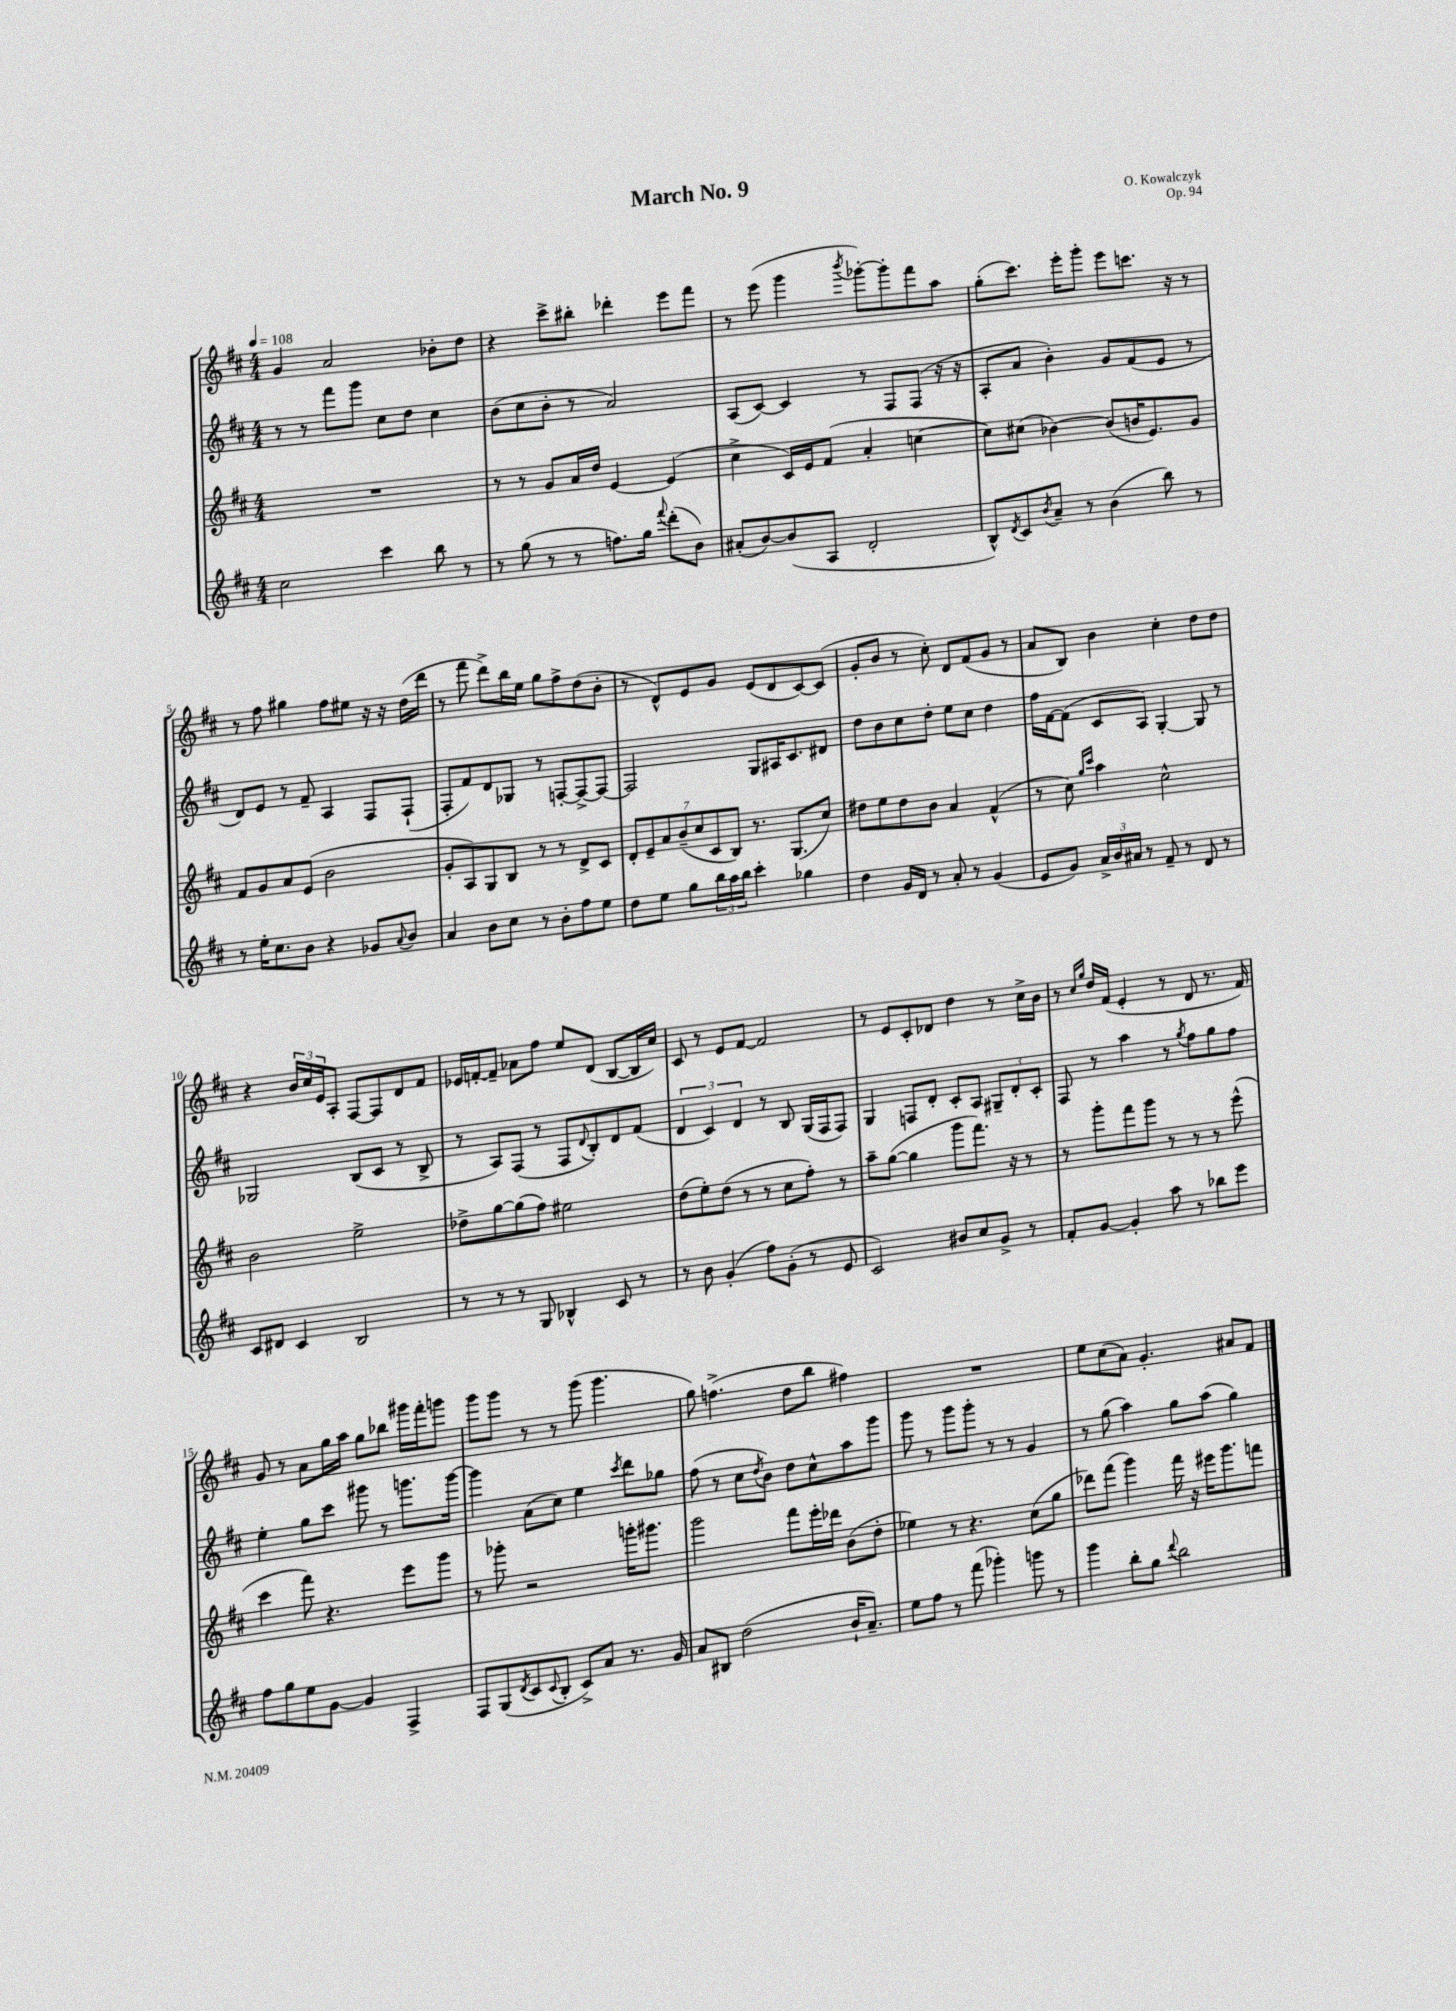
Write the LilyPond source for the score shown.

\header { title = "March No. 9" composer = "O. Kowalczyk" opus = "Op. 94" }
<<
\new StaffGroup <<
\new Staff = "s0" {
    \clef treble \key d \major \numericTimeSignature \time 4/4 \tempo 4 = 108
    g'4 a'2 bes'8-. d''8 |
    r4 cis'''8-> bis''8-. des'''4-. e'''8 fis'''8 |
    r8 e'''8( g'''4 \acciaccatura { b'''8 } ges'''8~-.) ges'''8-. fis'''8 a''8 |
    g''8-.( cis'''8.) e'''16-. g'''8-. e'''8 c'''8. r16 r8 |
    r8 fis''8 gis''4 fis''8 eis''8 r16 r16 d''16( d'''16 |
    r8 fis'''8 d'''8->) b''16 e''16 g''8 fis''8-> d''8( b'8-. |
    r8 d'8-^) e'8 g'8 e'8( d'8 cis'8~) cis'8( |
    g'8-. b'8 r8 cis''8-.) d'8 fis'8( g'8 r8 |
    a'8 b8) b'4 cis''4-. d''8 d''8 |
    r4 \tuplet 3/2 { b'16 cis''16 e'16 } a8-. fis8~ fis8 d'8 fis'8 |
    ees'16 f'16~-. f'8-- aes'8 fis''8 e''8 d'8( b8~ b16 cis''16) |
    cis'8 r8 e'8 fis'8~ fis'2 |
    r8 e'8 cis'8-. des'8 d''4 r8 cis''16-> b'16 |
    r8 \grace { cis''16 g''16 } d''16 fis'16( e'4-. r8 d'8 r8. fis'16) |
    g'8 r8 a'8 g''16 a''16 g''8 bes''8 gis'''16 fis'''16-. g'''8 |
    g'''8 g'''8 r8 r8 g'''8( g'''4. |
    g''8) f''4.->( d''8 b''8 fis''4) |
    R1 |
    e''8 cis''8( a'8) g'4.-. ais'8 fis'8 \bar "|." |
}
\new Staff = "s1" {
    \clef treble \key d \major \numericTimeSignature \time 4/4
    r8 r8 fis'''8 g'''8 cis''8 d''8 cis''4 |
    b'8( cis''8 b'8-. r8 a'2) |
    a8( cis'8~) cis'4 r8 fis8 fis8( r16 r16 |
    a8-. a'8 b'4-.) g'8 fis'8( e'8 r8 |
    d'8) e'8 r8 fis'8-- a4 fis8 fis8-!( |
    fis8-. fis'8) d'8 ges8 r8 f8~-. f8~-> f8~ |
    f2 g8 ais16 cis'8. dis'8 |
    d''8 b'8 cis''8 d''8-. e''8 cis''8 d''4 |
    fis''16 fis'16~ fis'8( cis'8 a8) g4~-. g8 r8 |
    ges2 b8( cis'8 r8 b8-> |
    r8 a8) fis8( r8 fis8 \appoggiatura { d'8 } b8-.) d'8 fis'8( |
    \tuplet 3/2 { d'4 cis'4) d'4 } r8 b8 g16( fis16 fis8) |
    g4 f8 d'8-. cis'8-. a8 \tuplet 3/2 { gis8-- d'8-. cis'8-. } |
    fis8 r8 a''4 r8 \acciaccatura { g''8 } fis''8 g''8 fis''8 |
    e''4-. g''8 cis'''8 gis'''8 r8 g'''8. g'''16~ |
    g'''4 a'8( cis''8) e''4 \acciaccatura { cis'''8 } d'''8 ges''8 |
    fis''8( r8 cis''8 \acciaccatura { d''8 } b'8) d''8 cis''8-^ a''8 g'''8 |
    g'''8 r8 g'''8 g'''8-. r8 r8 g'4 |
    r8 g''8( a''4) g''8 a''8( g''4) \bar "|." |
}
\new Staff = "s2" {
    \clef treble \key d \major \numericTimeSignature \time 4/4
    R1 |
    r8 r8 g'8 a'16 d''16 e'4~ e'4( |
    cis''4-> cis'16) e'16 fis'8( a'4-. c''4~ |
    c''8) cis''8( bes'4~) bes'8( b'16 e'8.) g'8 |
    fis'8 g'8 a'8 e'8( b'2 |
    g'8-. a8) g8 b8 r8 r8 d'8-> cis'8 |
    \tuplet 7/4 { d'8-. e'8-- a'8 b'8--( cis''8 cis'8 b8) } r8. g8.( cis''8) |
    dis''8 e''8 dis''8 b'8 a'4 fis'4-^( |
    r8 cis''8) \grace { g''16 cis'''16 } a''4 cis''2-^ |
    b'2 e''2-> |
    des''8-> g''8~ g''8( fis''8) eis''2 |
    d''8( e''8-.) d''8( r8 r8 cis''8 fis''8-.) r8 |
    a''8-- g''8~( g''4 g'''8 fis'''8.) r16 r8 |
    r8 g'''8-. fis'''8 g'''8 r8 r8 r8 e'''8-^( |
    cis'''4 fis'''8) r4. e'''8 g'''8 |
    r8 ges'''8-. r2 g'''16-. gis'''8. |
    g'''2 fis'''8 e'''16-. des'''16 b'8( d''8-. |
    ees''4) r8 r4. cis''8( g''8 |
    des'''8) fis'''8( g'''4) fis'''16 r16 eis'''16 g'''8. f'''8 \bar "|." |
}
\new Staff = "s3" {
    \clef treble \key d \major \numericTimeSignature \time 4/4
    cis''2 cis'''4 b''8 r8 |
    r8 g''8( r8 r8 f''8.) g''16 \appoggiatura { fis'''8 } d'''8-.( b'8) |
    ais'8-.( b'8~) b'8( a8 d'2-. |
    b8-^) \acciaccatura { d'8 } cis'8 \acciaccatura { b'8 } a'8-- r8 b'4( b''8) r8 |
    r8 e''16-. cis''8. b'8 r4 ges'8 \appoggiatura { a'8 } b'8 |
    a'4 b'8 cis''8 r8 b'8-. fis''8 e''8 |
    d''8 e''8 g''8 \tuplet 3/2 { b''16 a''16 b''16 } cis'''4-. ges''4 |
    d''4 g'16 d'16 r8 a'8-. r8 g'4( |
    e'8 g'8) \tuplet 3/2 { a'16-> b'16 ais'16 } r8 fis'8-- r8 d'8 r8 |
    cis'8 dis'8 cis'4 b2 |
    r8 r8 r8 g8 bes4-^ cis'8 r8 |
    r8 b'8 g'4-.( fis''8) g'8-.( r8 e'8 |
    cis'2) bis'8 cis''8 g'8-> r8 |
    fis'8-. g'8~ g'4-. a''8 r8 bes''8 e'''8 |
    fis''8 g''8 e''8 g'8~ g'4 fis4-> |
    fis8 g8( \acciaccatura { d'8 } cis'8 \appoggiatura { cis'8 } b8-. cis'8->) a'8 r8. g'16 |
    a'8 bis8 d''2( b'16-! a'8.--) |
    e''8 fis''8 r8 fis'''8( ges'''4-.) g'''8 r8 |
    g'''4 b''8-. g''8 \appoggiatura { d'''8 } b''2 \bar "|." |
}
>>
>>
